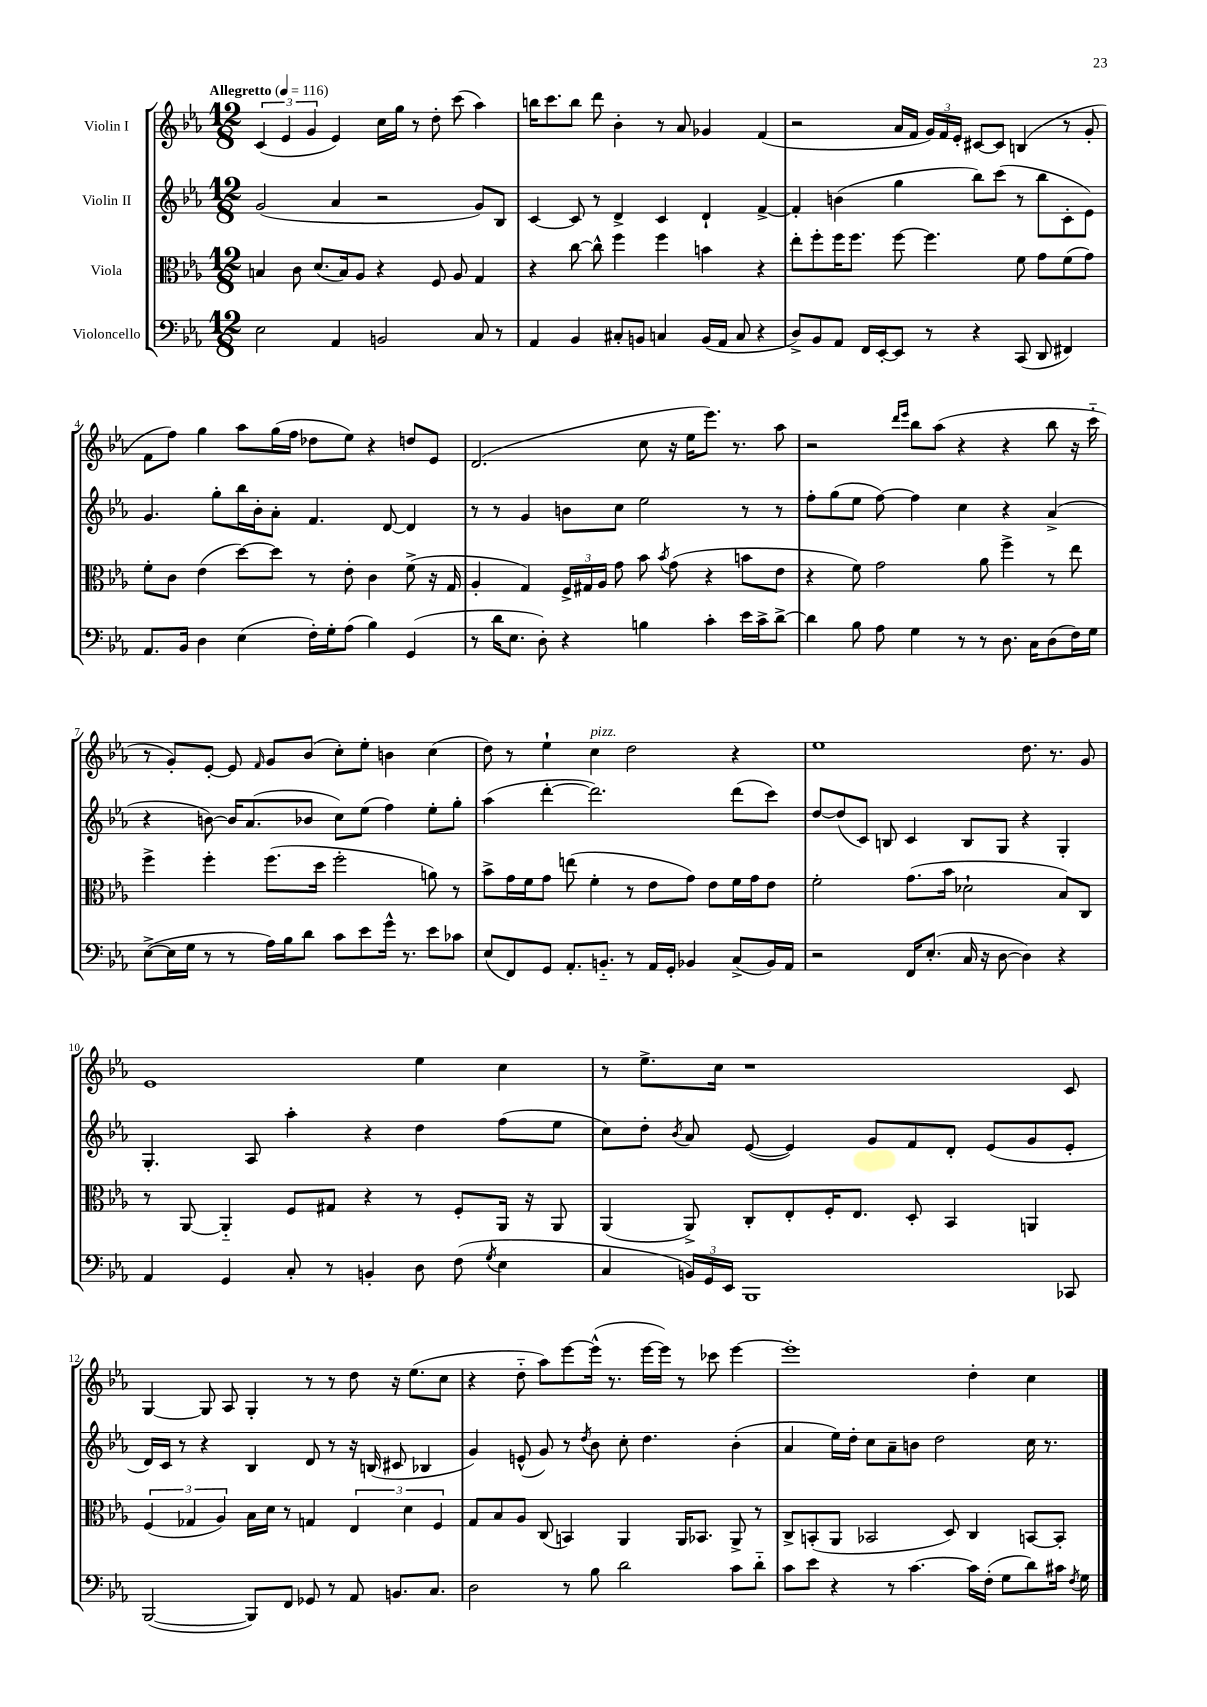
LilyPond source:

<<
\new StaffGroup <<
\new Staff = "s0" \with { instrumentName = "Violin I" } {
    \clef treble \key ees \major \numericTimeSignature \time 12/8 \tempo "Allegretto" 4 = 116
    \autoBeamOff \tuplet 3/2 { c'4( ees'4 g'4 } ees'4) c''16[ g''16] r8 d''8-. c'''8( aes''4) |
    b''16[ c'''8. b''8] d'''8 bes'4-. r8 aes'8 ges'4 f'4( |
    r2 aes'16[ f'16] \tuplet 3/2 { g'16[) f'16 ees'16]-. } cis'8[~ cis'8] b4( r8 g'8-. |
    f'8[ f''8]) g''4 aes''8[ g''16( f''16] des''8[ ees''8]) r4 d''8[ ees'8] |
    d'2.( c''8 r16 ees''16[ ees'''8.]) r8. aes''8 |
    r2 \grace { d'''16[ ees'''16] } bes''8[ aes''8]( r4 r4 bes''8 r16 c'''16-_ |
    r8 g'8[-.) ees'8]~-. ees'8 \grace { f'16 } g'8[ bes'8]( c''8[-.) ees''8]-. b'4 c''4( |
    d''8) r8 ees''4-! c''4^\markup { \italic "pizz." } d''2 r4 |
    ees''1 d''8. r8. g'8 |
    ees'1 ees''4 c''4 |
    r8 ees''8.[-> c''16] r1 c'8 |
    g4~ g8 aes8 g4-. r8 r8 d''8 r16 ees''8.[( c''8] |
    r4 d''8-_ aes''8[) ees'''8~ ees'''16]-^( r8. ees'''16[~ ees'''16]) r8 ces'''8 ees'''4~ |
    ees'''1-. d''4-. c''4 \bar "|." |
}
\new Staff = "s1" \with { instrumentName = "Violin II" } {
    \clef treble \key ees \major \numericTimeSignature \time 12/8
    \autoBeamOff g'2( aes'4 r2 g'8[) bes8] |
    c'4~ c'8 r8 d'4-> c'4 d'4-! f'4~-> |
    f'4-. b'4( g''4 bes''8[) c'''8]( r8 bes''8[ c'8-. ees'8]) |
    g'4. g''8[-. bes''16 bes'16-. aes'8]-. f'4. d'8~ d'4 |
    r8 r8 g'4 b'8[ c''8] ees''2 r8 r8 |
    f''8[-. g''8( ees''8] f''8~) f''4 c''4 r4 aes'4->( |
    r4 b'8~) b'16[ aes'8.( bes'8] c''8[) ees''8]( f''4) ees''8[-. g''8]-. |
    aes''4( d'''4~-. d'''2.) d'''8[( c'''8]) |
    d''8[~ d''8( c'8]) b8 c'4 b8[ g8] r4 g4-. |
    g4.-. aes8 aes''4-. r4 d''4 f''8[( ees''8] |
    c''8[) d''8]-. \acciaccatura { bes'8 } aes'8 ees'8~( ees'4) g'8[ f'8 d'8]-. ees'8[( g'8 ees'8]-. |
    d'16[) c'16] r8 r4 bes4 d'8 r8 r16 b16( cis'8 bes4 |
    g'4) e'8-^( g'8) r8 \acciaccatura { d''8 } bes'8 c''8-. d''4. bes'4-.( |
    aes'4 ees''16[) d''16]-. c''8[ aes'8-- b'8] d''2 c''16 r8. \bar "|." |
}
\new Staff = "s2" \with { instrumentName = "Viola" } {
    \clef alto \key ees \major \numericTimeSignature \time 12/8
    \autoBeamOff b4 c'8 d'8.[( b16) aes8] r4 f8 aes8 g4 |
    r4 c''8~ c''8-^ f''4 f''4 b'4 r4 |
    ees''8[-. f''8-. f''16 f''8.] f''8~ f''4. f'8 g'8[ f'8( g'8]) |
    f'8[-. c'8] ees'4( d''8[~) d''8] r8 ees'8-. c'4 f'8->( r16 g16 |
    aes4-. g4) \tuplet 3/2 { f16[-> gis16 aes16] } g'8 bes'8 \acciaccatura { bes'8 } g'8( r4 b'8[ ees'8] |
    r4 f'8) g'2 aes'8 f''4-> r8 ees''8 |
    f''4-> f''4-. f''8.[( d''16] f''2-. a'8) r8 |
    bes'8[-> g'16 f'16 g'8] e''8( f'4-. r8 ees'8[ g'8]) ees'8[ f'16 g'16 ees'8] |
    f'2-. g'8.[( bes'16] des'2-! bes8[) c8] |
    r8 aes,8~ aes,4-_ f8[ gis8] r4 r8 f8[-. aes,16] r16 aes,8 |
    aes,4( aes,8->) c8[-. ees8-. f16-. ees8.] d8-. bes,4 a,4 |
    \tuplet 3/2 { f4( ges4 aes4) } bes16[ d'16] r8 g4 \tuplet 3/2 { ees4 d'4 f4 } |
    g8[ bes8 aes8] c8( b,4) aes,4 aes,16[ bes,8.] aes,8-> r8 |
    c8[-> b,8-.( aes,8] bes,2 d8) c4 b,8[~ b,8]-. \bar "|." |
}
\new Staff = "s3" \with { instrumentName = "Violoncello" } {
    \clef bass \key ees \major \numericTimeSignature \time 12/8
    \autoBeamOff ees2 aes,4 b,2 c8 r8 |
    aes,4 bes,4 cis8[-. b,8] c4 b,16[( aes,16] c8 r4 |
    d8[->) bes,8 aes,8] f,16[ ees,16~-. ees,8] r8 r4 c,8( d,8 fis,4) |
    aes,8.[ bes,16] d4 ees4( f16[-.) g16-. aes8]( bes4) g,4( |
    r8 d'16[ ees8.] d8-.) r4 b4 c'4-. ees'16[ c'16-> d'8]~-> |
    d'4 bes8 aes8 g4 r8 r8 d8. c16[ d8( f16) g16] |
    ees8[~->( ees16 g16] r8 r8 aes16[) bes16 d'8] c'8[ ees'8 g'16]-^ r8. ees'8[ ces'8] |
    ees8[( f,8) g,8] aes,8.[-. b,8.]-_ r8 aes,16[ g,16]-. bes,4 c8[->( bes,16) aes,16] |
    r2 f,16[ ees8.]-.( c16 r16 d8~ d4) r4 |
    aes,4 g,4 c8-. r8 b,4-. d8 f8( \acciaccatura { g8 } ees4 |
    c4 \tuplet 3/2 { b,16[) g,16 ees,16] } bes,,1 ces,8 |
    bes,,2~( bes,,8[) f,8] ges,8 r8 aes,8 b,8.[ c8.] |
    d2 r8 bes8 d'2 c'8[ d'8]-_ |
    c'8[ ees'8] r4 r8 c'4.~ c'16[ f16]-.( g8[ d'8) cis'16] \acciaccatura { f8 } g16 \bar "|." |
}
>>
>>
